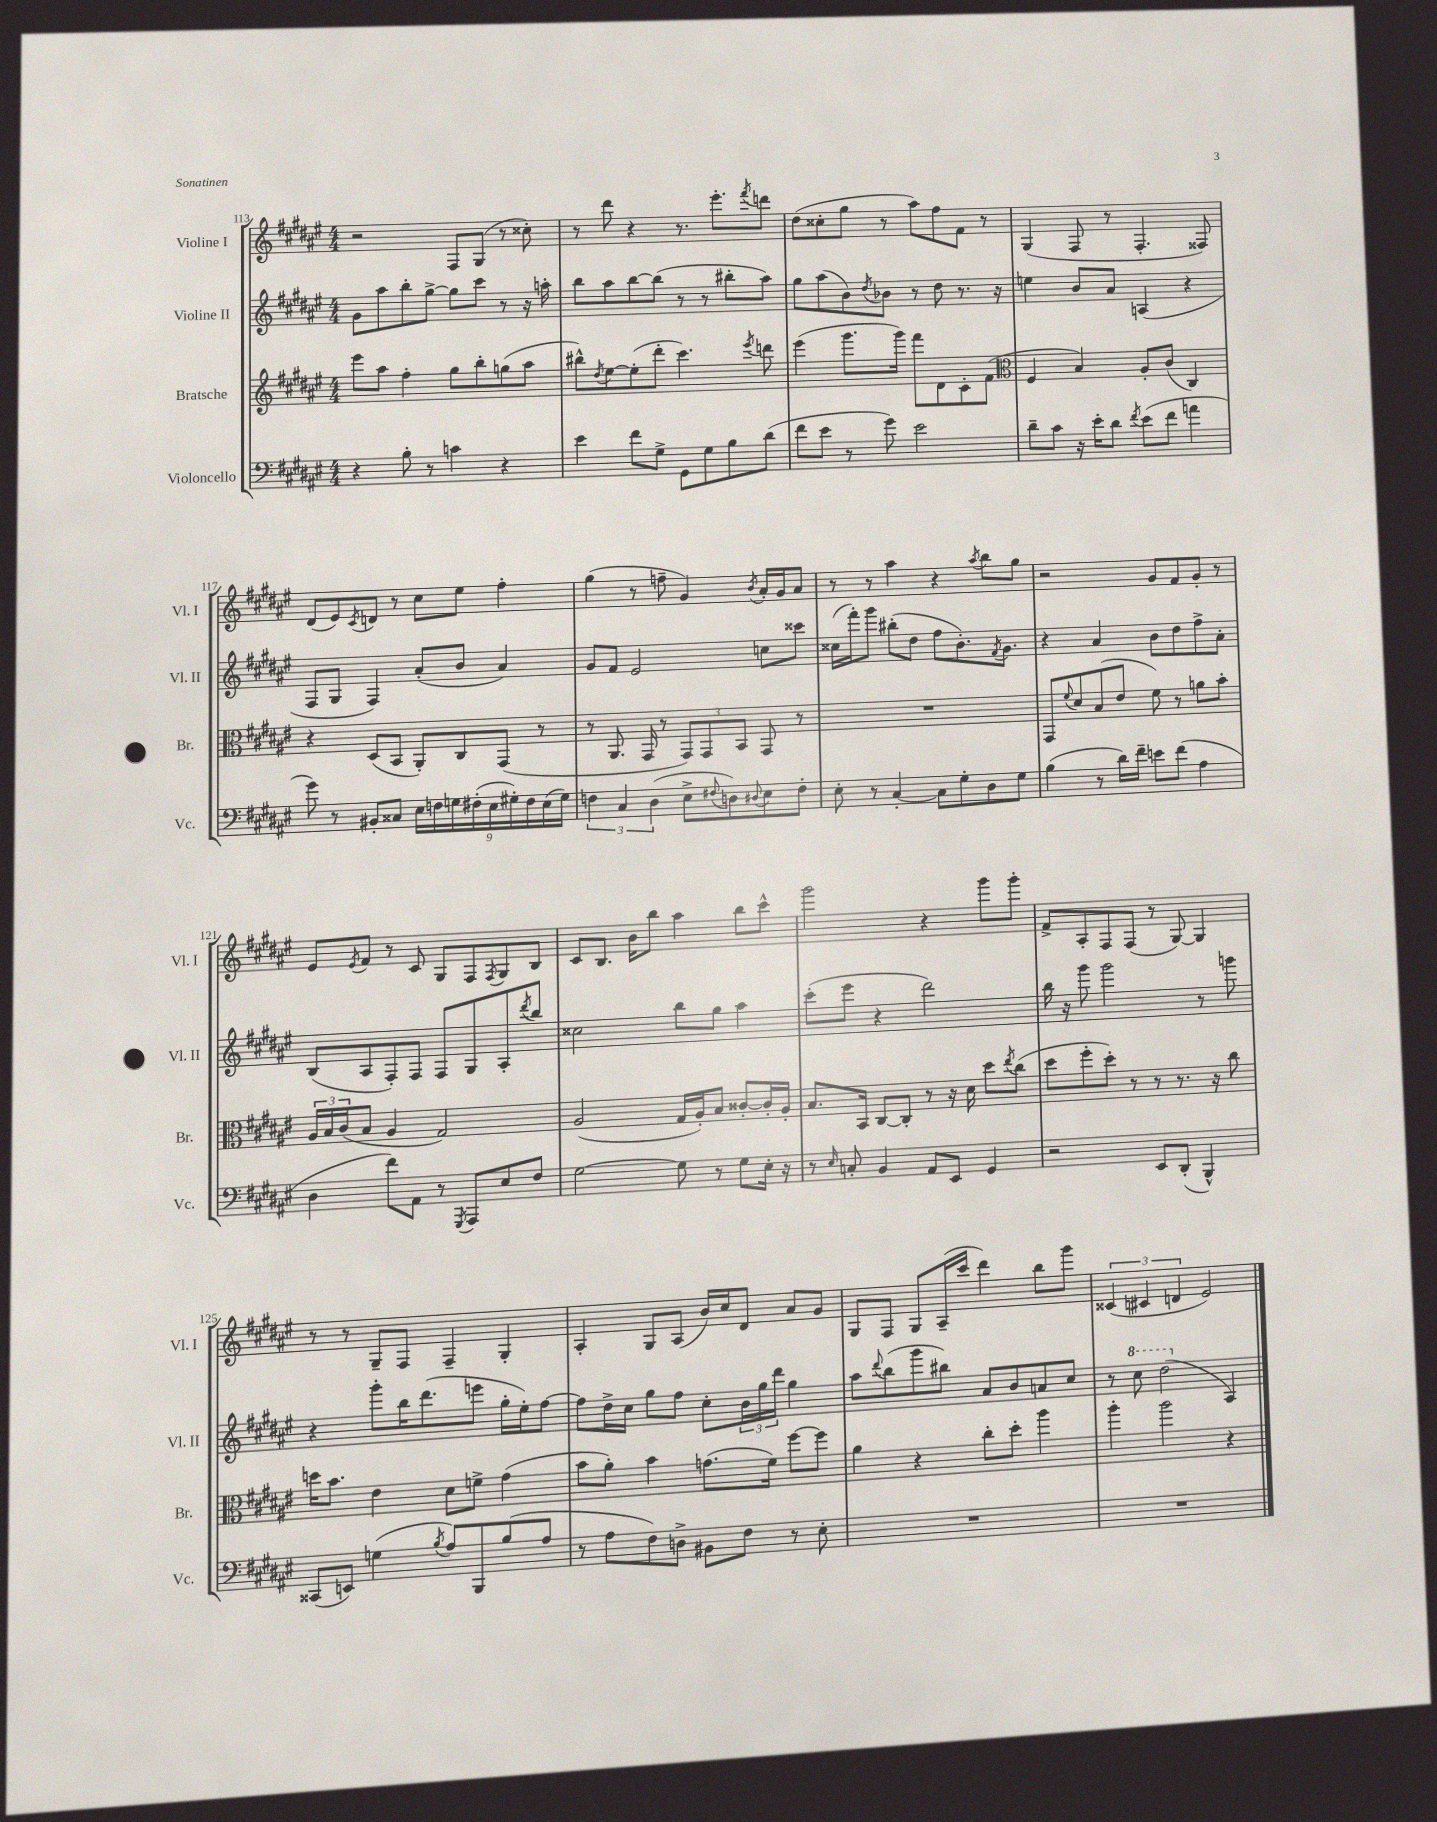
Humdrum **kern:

**kern	**kern	**kern	**kern
*staff4	*staff3	*staff2	*staff1
*clefF4	*clefG2	*clefG2	*clefG2
*k[f#c#g#d#a#e#]	*k[f#c#g#d#a#e#]	*k[f#c#g#d#a#e#]	*k[f#c#g#d#a#e#]
*M4/4	*M4/4	*M4/4	*M4/4
4r	8eee#	8g#	2r
.	8aa#	8aa#	.
8B'	4ff#'	8bb'	.
8r	.	[8gg#^	.
4c	8gg#	8gg#]	8F#
.	8bb'	8ccc#	(8G#
4r	(8gg	8r	8r
.	8aa#	16r	8cc##')
.	.	16aa'	.
=	=	=	=
4e#	8bb#^^)	8bb	8r
.	8qdd#	.	.
.	[8ee#	8aa#	8ddd#
8f#	(8ee#']	[8bb	4r
8G#^	8ddd#'	(8bb]	.
8GG#	4.ccc#)	8r	8.r
8G#	.	8r	.
.	.	.	8.eee#'
8B	.	8bb#'	.
.	8qeee#	.	8qfff#
(8d#	8ddd	8aa#)	8ddd
=	=	=	=
8f#	(4eee#	8gg#	(8dd#
8e#	.	(8aa#	8cc##'
8r	8.ggg#	8b)	8gg#
.	.	8qdd#	.
8g#)	.	8b-	8r
.	16ggg#)	.	.
2e#	8fff#	8r	8aa#)
.	8d#	8dd#	8ff#
.	8c#'	8.r	8f#
.	(8f#	.	8r
.	.	16r	.
=	=	=	=
*	*clefC3	*	*
8d#~	4F#	4ee	(4G#
8c#	.	.	.
16r	4B)	8b	8F#
16e#'	.	.	.
8d#	.	8a#	8r
8qf#	.	.	.
(8e#	8A#'	(4A	4.F#'
8f#	(8c#	.	.
4a	4C#)	4r	.
.	.	.	8F##)
=	=	=	=
8g#)	4r	8F#	(8d#
8r	.	8G#	8e#)
.	.	.	8qc#
8BB#'	(8D#	4F#)	8d
8C##	8BB	.	8r
18E#	8AA#')	(8a#'	8cc#
18F	.	.	.
18G	.	.	.
.	8C#	8b	8ee#
(18F#'	.	.	.
18E#	.	.	.
.	(8GG#	4a#)	4ff#'
18G#')	.	.	.
18F#	.	.	.
.	8r	.	.
(18E#	.	.	.
18G#)	.	.	.
=	=	=	=
6F	8r	8g#	(4gg#
.	8.AA#	8f#	.
6C#	.	.	.
.	.	2e#	8r
.	16GG#	.	.
(6D#	.	.	.
.	8r	.	8ff~
8E#^	12GG#)	.	4g#)
.	12GG#	.	.
8qqF#	.	.	.
8D)	.	.	.
.	12BB	.	.
8qqD#	.	.	8qb
8E#	8GG#	8cc	16a#'
.	.	.	16g#
8F#'	8r	8ccc##	8a#
=	=	=	=
8E#'	1r	(16cc##	8r
.	.	16fff#')	.
8r	.	8ggg#	8r
[4C#'	.	(8bb#'	4aa#
.	.	8dd#	.
8C#]	.	8ff#	4r
8G#'	.	8.b')	.
.	.	.	8qaa#
8D#	.	.	8bb
.	.	8qf#	.
.	.	8.g#	.
8G#	.	.	8gg#
=	=	=	=
(4B	8GG#	4r	2r
.	8qqf#	.	.
.	8d#	.	.
8r	(8B	4a#	.
16d#)	8e#	.	.
16f#~	.	.	.
8e	8f#)	8b	8g#
(8f#	8r	8dd#	8f#
4A#	8a	8ff#^	8g#'
.	8b'	8a#'	8r
=	=	=	=
4D#	24A#	(8B	8e#
.	24B	.	.
.	(24c#	.	.
.	.	.	8qe#
.	8B	8A#	8f#
8f#)	4A#	8F#')	8r
8AA#	.	8F#	8c#
8r	2G#)	8F#	8G#
8qGGG#	.	.	.
8AAA#	.	8G#	8F#
.	.	.	8qF#
8E#	.	8A#'	8G#
.	.	8qddd#	.
8F#	.	8bb	8B
=	=	=	=
[2G#	(2A#	2cc##	8c#
.	.	.	8.B
.	.	.	16b
.	.	.	8bb
8G#]	16G#	8bb	4aa#
.	16A#')	.	.
8r	8B	8gg#	.
8G#	[8c##'	4aa#	8bb
16E#'	16c##']	.	8ccc#^^
16r	16A#'	.	.
=	=	=	=
8r	8.B	(8ccc#'	2ggg#
16qqE#	.	.	.
8C'	.	8eee#	.
.	16BB	.	.
4BB	[8C#	4r	.
.	8C#']	.	.
8AA#	8r	2ddd#)	4r
8EE#	16r	.	.
.	16d#	.	.
4GG#	8dd#	.	8ggg#
.	8qee#	.	.
.	(8cc#	.	8ggg#'
=	=	=	=
2r	8dd#	16bb	8f#^
.	.	16r	.
.	8ff#'	8ggg#	8A#'
.	8dd#')	2ggg#	8F#
.	8r	.	(8F#
8EE#	8r	.	8r
(8DD#'	8.r	.	[8G#)
4BBB^^)	.	8r	4G#]
.	16r	.	.
.	8cc#	8ggg	.
=	=	=	=
(8CC##	16dd	4r	8r
.	8.b	.	.
8EE)	.	.	8r
(4G	4e#	8ggg#'	8G#~
.	.	16bb	8F#
.	.	(8.ddd#	.
8qB	.	.	.
8A#)	8d#	.	4F#~
8BBB	8f^	8eee	.
(8B	(4g#	16gg#'	4G#'
.	.	16ee#')	.
8A#	.	[8ff#	.
=	=	=	=
8r	8b	8ff#]	4A#'
8A#	8a#')	16dd#^	.
.	.	16cc#	.
8F#)	4b	8gg#	8G#
8D^	.	8ff#	(8A#
8BB#	(8.g	8cc#'	16b)
.	.	.	16cc#
8F#	.	24b	8d#
.	.	24gg#	.
.	16f#)	.	.
.	.	24ddd#	.
8r	[8ff#	4gg#	8a#
8E#'	8ff#]	.	8g#
=	=	=	=
1r	4a#	8aa#	8G#
.	.	8qqddd#	.
.	.	(8bb	8F#
.	4r	8ggg#	8G#
.	.	8bb#)	(16A#~
.	.	.	16ccc#
.	8cc#'	8a#	4ddd#)
.	8dd#'	8b	.
.	4aa#	8a	8bb
.	.	8cc#	8ggg#
=	=	=	=
1r	4aa#'	8r	(6c##
.	.	8ccc#	.
.	.	.	6c#
.	2aa#	(2ddd#	.
.	.	.	6d
.	.	.	2e#)
.	4r	4A#)	.
==	==	==	==
*-	*-	*-	*-
